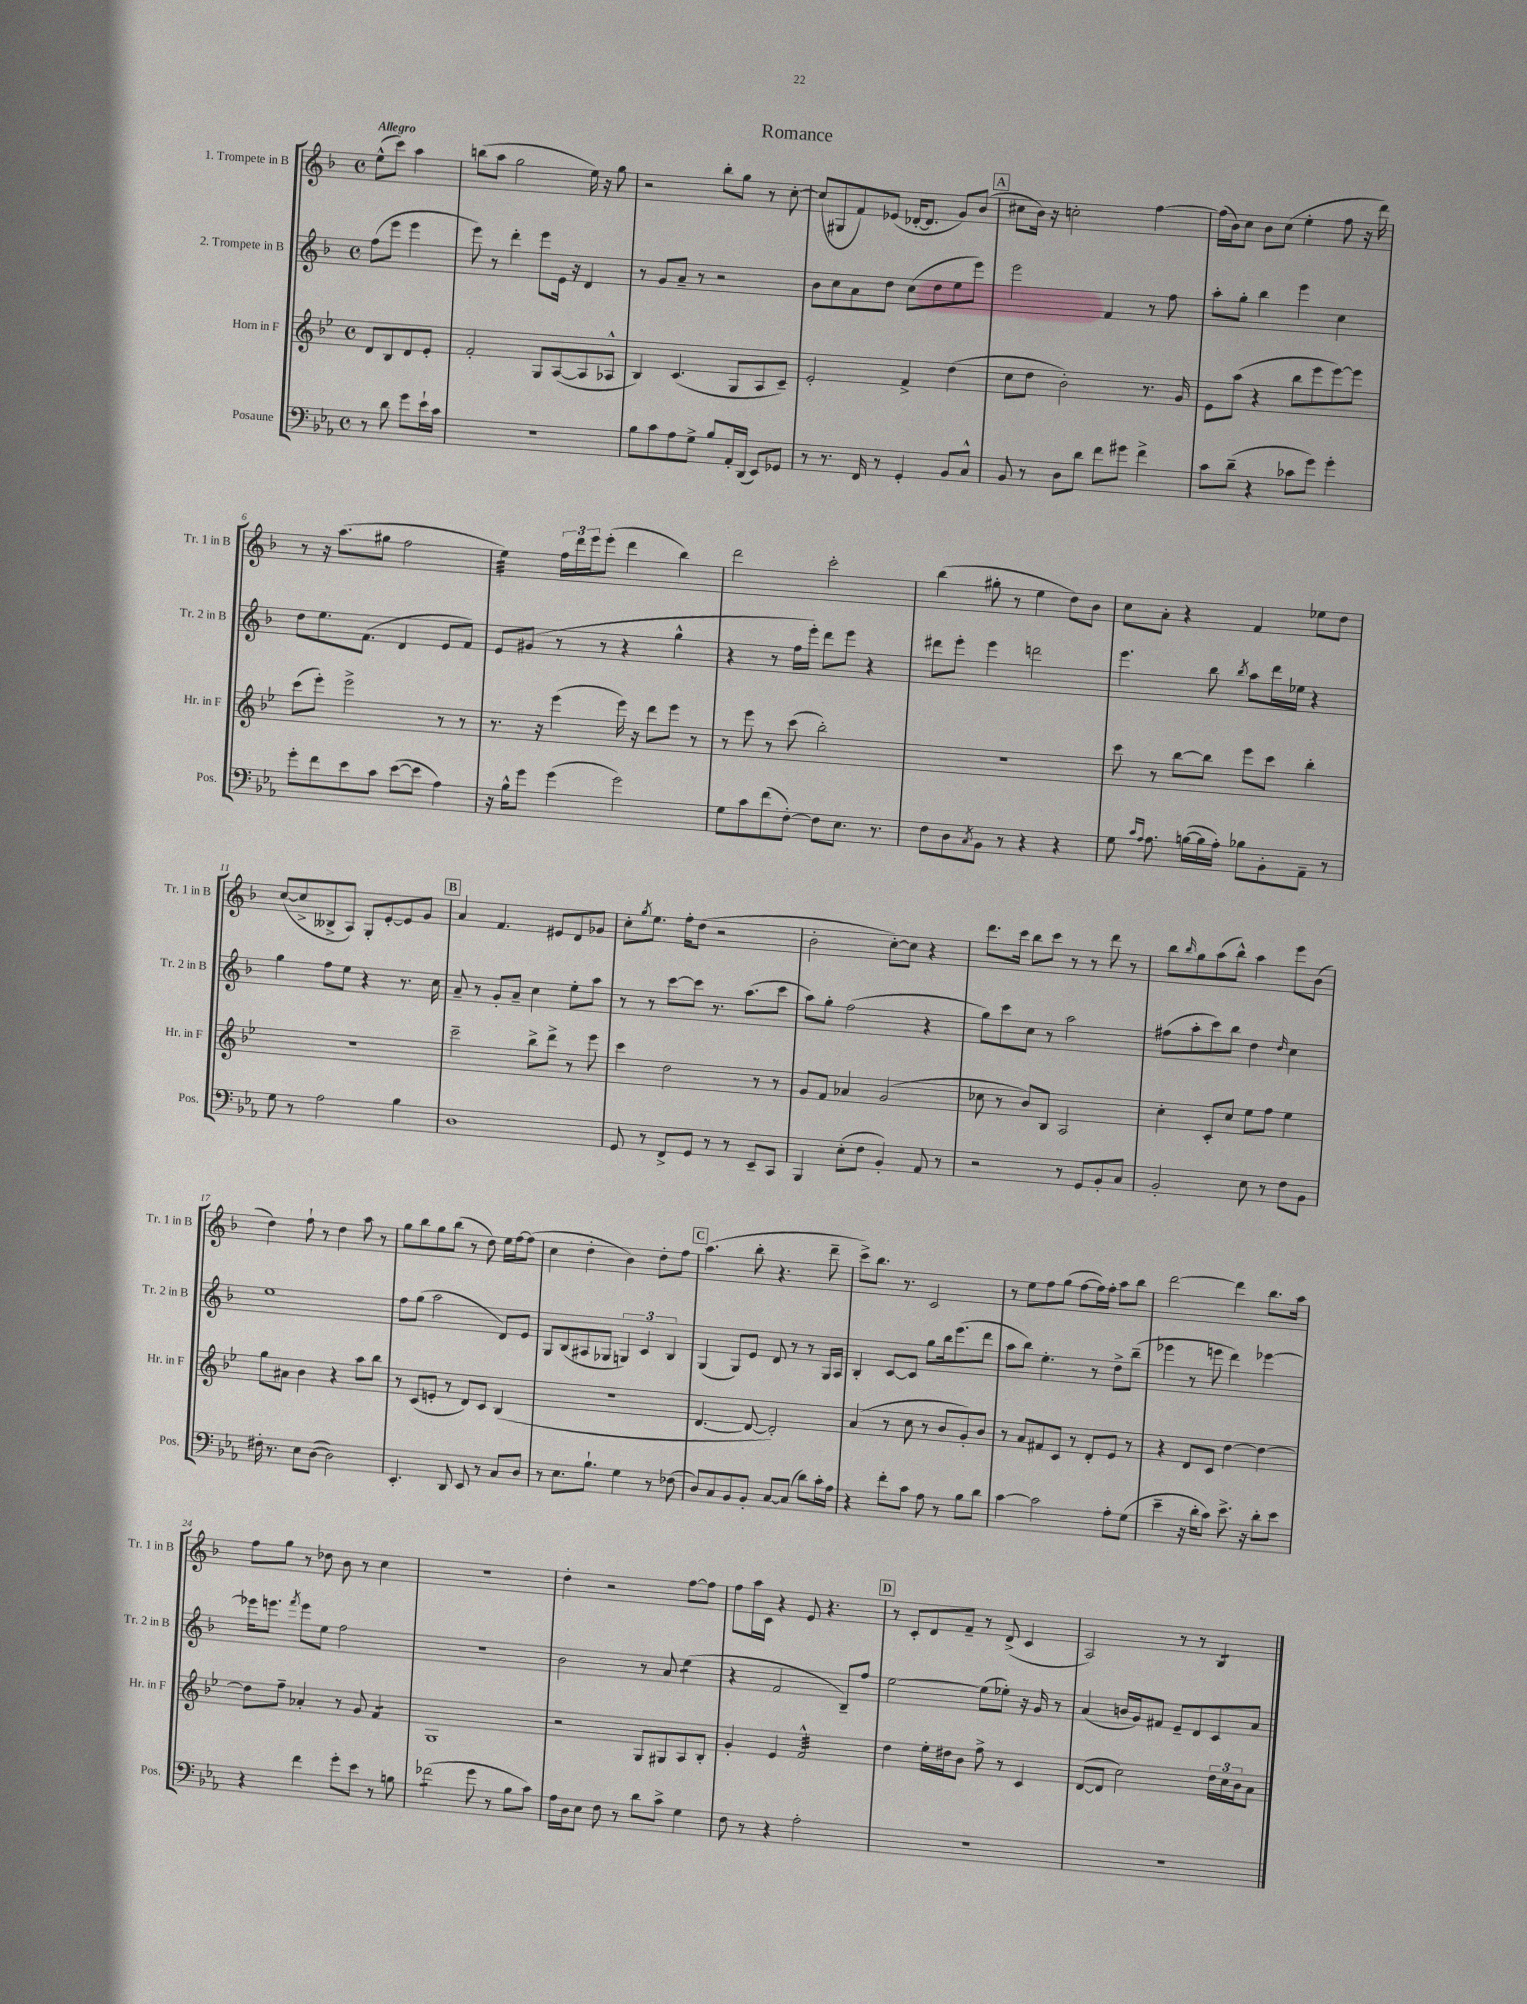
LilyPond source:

\header { title = "Romance" }
<<
\new StaffGroup <<
\new Staff = "s0" \with { instrumentName = "1. Trompete in B" shortInstrumentName = "Tr. 1 in B" } {
    \clef treble \key f \major \defaultTimeSignature \time 4/4 \partial 2 \tempo "Allegro"
    e''8-^( c'''8) a''4 |
    b''8( a''8 g''2 e''16) r16 g''8 |
    r2 bes''8-. g''8 r8 c''8~-. |
    c''8( gis8 f'8) ees'8( des'16~-. des'8. g'8) bes'8( |
    \mark \markup { \box "A" } cis''8 bes'16) r16 c''2-. f''4~ |
    f''16( bes'16) c''8 bes'8 c''8( e''4-. f''8 r16 d'''16) |
    r8 r16 a''8.( gis''8 f''2 |
    e''4:32) \tuplet 3/2 { f''16 d'''16 e'''16 } e'''8-.( d'''4 bes''4) |
    d'''2 c'''2-. |
    bes''4( gis''8-. r8 e''4 d''8) bes'8 |
    c''8 a'8-. r4 f'4 ees''8 d''8 |
    c''8~( c''8-> beses8-> a8) g8-. e'8~-. e'8 g'8 |
    \mark \markup { \box "B" } a'4 f'4. eis'8 d'8 ges'8 |
    c''8-. \acciaccatura { g''8 } e''8. f''16-. d''8( r2 |
    bes'2-. c''8~-.) c''8 r4 |
    d'''8. c'''16 bes''8 c'''8 r8 r8 d'''8 r8 |
    bes''8 \grace { bes''16 } g''8 a''8( bes''8-^) a''4 e'''8 bes'8( |
    d''4) f''8-! r8 d''4 a''8 r8 |
    g''8 bes''8 g''8 bes''8( r8 d''8) e''16 f''16~ f''8( |
    c''4 d''4-. bes'4) d''8-. f''8 |
    \mark \markup { \box "C" } a''4.( bes''8-. r4. d'''8-- |
    c'''8->) bes''8. r8. c'2 |
    r8 e''8 f''8 g''8( f''8~ f''16) f''16-. a''8 bes''8 |
    d'''2~ d'''4 bes''8. a''16 |
    f''8 g''8 r8 des''8 bes'8 r8 c''4 |
    R1 |
    d''4-. r2 f''8~ f''8 |
    f''8 a''16 c'16 r4 e'8 r4. |
    \mark \markup { \box "D" } r8 c'8-. d'8 f'8-- r8 d'8->( c'4 |
    a2) r8 r8 bes4:8 \bar "|." |
}
\new Staff = "s1" \with { instrumentName = "2. Trompete in B" shortInstrumentName = "Tr. 2 in B" } {
    \clef treble \key f \major \defaultTimeSignature \time 4/4 \partial 2
    f''8( e'''8 e'''4 |
    e'''8) r8 d'''4-. e'''8 e'16 r16 d'4 |
    r8 g'8 a'8-- r8 r2 |
    bes'8 c''8 a'8 d''8 c''8( d''8 e''8 e'''8) |
    \mark \markup { \box "A" } e'''2 f'4 r8 f''8 |
    a''8-. g''8-. bes''4 e'''4 c''4 |
    d''8 e''8. f'8.( d'4 e'8 f'8) |
    e'8 gis'8( r8 r8 r4 g''4-^ |
    r4 r8 f''16 e'''16-.) d'''8 e'''8 r4 |
    dis'''8 e'''8-. e'''4 d'''2 |
    e'''4. bes''8 \acciaccatura { bes''8 } a''8 d'''16 ees''16 r4 |
    g''4 f''8 e''8 r4 r8. c''16 |
    \mark \markup { \box "B" } a'8-- r8 g'8-. a'8-- c''4 e''8-. a''8 |
    r8 r8 c'''8~ c'''8 r8. a''8.( c'''8 |
    a''8) g''8-. f''2( r4 |
    g''8) c'''8 c''8 r8 a''2 |
    fis''8( a''8-. c'''8) bes''8 d''4 \grace { d''16 } c''4 |
    e''1 |
    f''8 g''8( a''2 d'8) e'8 |
    g8 bes8( ais8 ges8 \tuplet 3/2 { g4) c'4 bes4 } |
    \mark \markup { \box "C" } g4( g8) e'8 d'8 r8 r8 g16 a16 |
    bes4-. c'8~ c'8 g''8 bes''16 e'''8.( d'''8 |
    a''8 bes''8) e''4.-. r8 d''8-> bes''8--( |
    ees'''4 r8 e'''8 d'''4) ees'''4~ |
    ees'''16 e'''8. \acciaccatura { f'''8 } e'''8 e''8 f''2 |
    R1 |
    bes'2 r8 a'8 e''4:8( |
    r4 f'2 bes8--) f''8 |
    \mark \markup { \box "D" } e''2~ e''8( ees''8-.) r16 g'16 r8 |
    a'4( b'16 g'16) fis'8 e'8-- d'8 c'8 a'8 \bar "|." |
}
\new Staff = "s2" \with { instrumentName = "Horn in F" shortInstrumentName = "Hr. in F" } {
    \clef treble \key bes \major \defaultTimeSignature \time 4/4 \partial 2
    d'8 bes8 d'8 ees'8-. |
    f'2-. g8 a8~( a8 aes8-^ |
    bes4) c'4.( g8 a8 c'8--) |
    ees'2-. f'4-> d''4( |
    \mark \markup { \box "A" } c''8 d''8 bes'2-.) r8. g'16 |
    ees'8 a''8( r4 bes''8 ees'''8 ees'''8~) ees'''8 |
    c'''8( ees'''8-.) ees'''2-> r8 r8 |
    r8. r16 ees'''4( ees'''16) r16 d'''8 ees'''8 r8 |
    r8 ees'''8 r8 c'''8( bes''2-.) |
    R1 |
    c'''8 r8 bes''8~ bes''8 ees'''8 c'''8 bes''4-. |
    R1 |
    \mark \markup { \box "B" } c'''2-- bes''8-> d'''8-> r8 ees'''8 |
    c'''4 d''2 r8 r8 |
    g'8 f'8 aes'4 g'2( |
    ces''8 r8 bes'8) bes8 a2 |
    c''4-. c'8-. c''8 ees''8 f''8 ees''4 |
    g''8 ais'8 bes'4 r4 a''8 bes''8 |
    r8 c'8( e'8-. r8 d'8) c'8 bes4( |
    r1 |
    \mark \markup { \box "C" } d'4.~ d'8~ d'2-.) |
    a'4( r8 c''8 r8 bes'8 g'8-.) bes'8 |
    r8 a'8 fis'8 c'8 r8 d'8-. ees'8 r8 |
    r4 d'8 c'8 d''4~ d''4~ |
    d''8 f''8-- aes'4-. r8 g'8 f'4:8 |
    g1 |
    r2 g8 gis8 a8 bes8-. |
    g'4-. ees'4 f'2:32-^ |
    \mark \markup { \box "D" } d''4 ees''16-. dis''16 bes'8 f''8-> r8 c'4 |
    d'8~( d'8 c''2) \tuplet 3/2 { d''16 c''16 bes'16 } a'8 \bar "|." |
}
\new Staff = "s3" \with { instrumentName = "Posaune" shortInstrumentName = "Pos." } {
    \clef bass \key ees \major \defaultTimeSignature \time 4/4 \partial 2
    r8 d'8 g'8 ees'16-! c'16 |
    R1 |
    bes8 c'8 aes8 g8-> bes8 aes,16-. d,16( ees,8) ges,8 |
    r8 r8. f,16 r8 g,4-. bes,8 c8-^ |
    \mark \markup { \box "A" } bes,8 r8 d8 d'8 f'8 gis'8 f'4-> |
    c'8 d'8--( r4 ces'8 g'8) g'4-. |
    g'8-. f'8 ees'8 c'8 ees'8~( ees'8 aes4) |
    r16 bes16-^ g'8 g'4( g'2) |
    g8 c'8 f'8( f8~-.) f8 ees8. r8. |
    f8 d8 \acciaccatura { c8 } bes,8 r8 r4 r4 |
    g8 \grace { c'16 aes16 } aes8. b16~( b16 aes16-.) bes8 bes,8-. aes,8-- r8 |
    g8 r8 aes2 bes4 |
    \mark \markup { \box "B" } d1 |
    g,8 r8 f,8-> g,8 r8 r8 ees,8-- c,8 |
    bes,,4 ees8-.( f8 bes,4-.) aes,8 r8 |
    r2 r8 g,8 bes,8-. c8 |
    bes,2-. ees8 r8 f8 bes,8 |
    fis16-. r8. ees8 d8~( d2) |
    ees,4.-. d,8 ees,8 r8 c8 d8 |
    r8 ees8. bes8.-! g4 r8 fes8( |
    \mark \markup { \box "C" } d8) c8 bes,8 bes,8-. c8~ c8( d'8) c'16-. aes16 |
    r4 f'8-. c'8 aes8 r8 bes8 d'8 |
    c'4~ c'2 aes8-. g8( |
    ees'4-- r16 d'16-. c'8) ees'8.-> r16 d'8-. ees'8 |
    r4 f'4 g'8-. ees'8 r8 b8 |
    fes'2:8( g'8 r8 bes8 c'8) |
    aes16 d16 ees8 f8 r8 d'8 c'8-> g4 |
    f8 r8 r4 aes2-. |
    \mark \markup { \box "D" } R1 |
    R1 \bar "|." |
}
>>
>>
